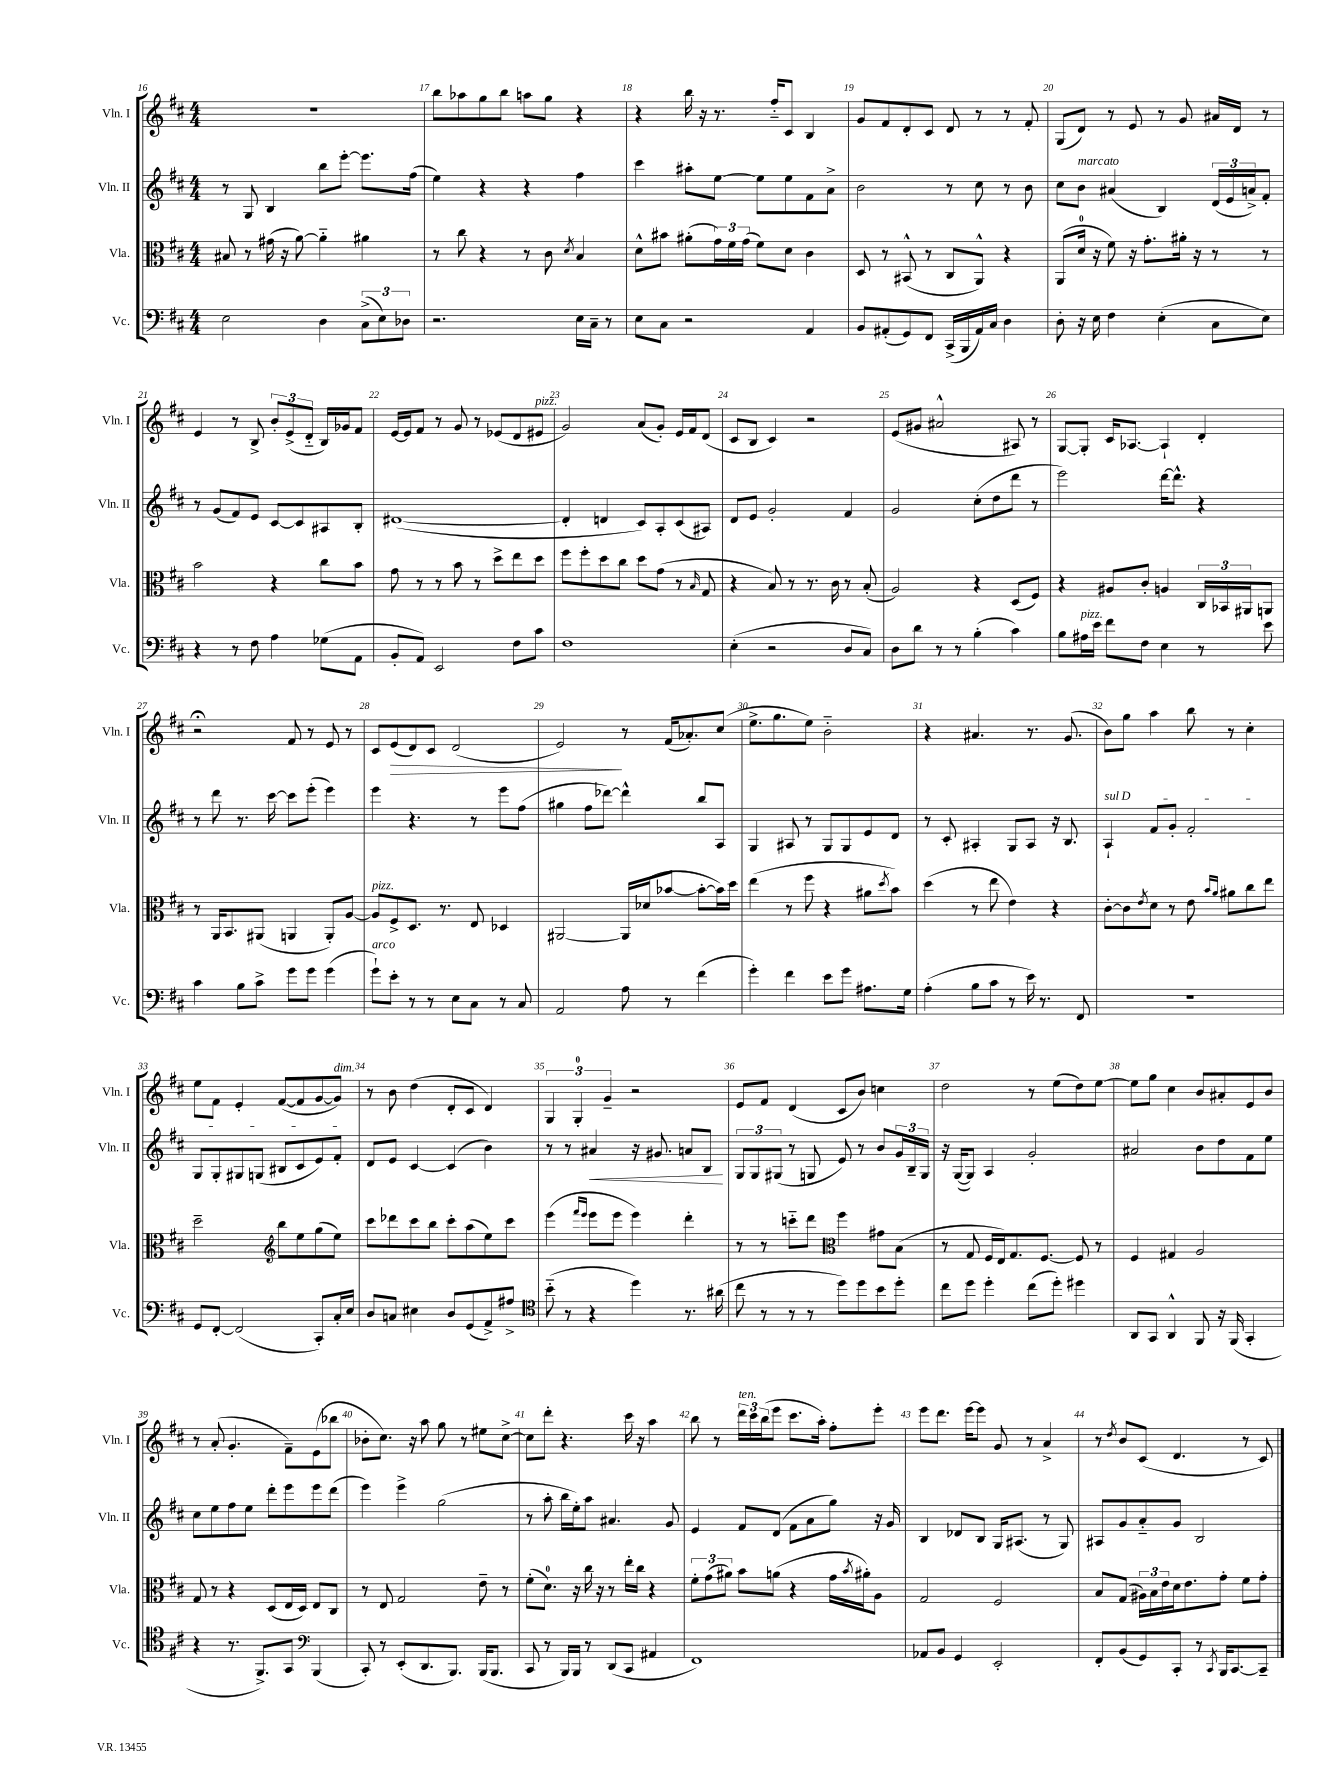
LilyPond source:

<<
\new StaffGroup <<
\new Staff = "s0" \with { instrumentName = "Vln. I" shortInstrumentName = "Vln. I" } {
    \clef treble \key d \major \numericTimeSignature \time 4/4
    R1 |
    b''8 aes''8 g''8 b''8 a''8 g''8 r4 |
    r4 b''16 r16 r8. fis''16-_ cis'8 b4 |
    g'8 fis'8 d'8-. cis'8 d'8 r8 r8 fis'8-. |
    g8( d'8) r8 e'8 r8 g'8 ais'16 d'16 r8 |
    e'4 r8 b8-> \tuplet 3/2 { b'8-. e'8->( d'8-_ } b16) ges'16 fis'8 |
    e'16~ e'16 fis'8 r8 g'8 r8 ees'8( d'8 eis'8^\markup { \italic "pizz." } |
    g'2) a'8( g'8-.) e'16 fis'16 d'8( |
    cis'8 b8 cis'4) r2 |
    e'8( gis'8 ais'2-^ ais8) r8 |
    g8~ g8-. cis'16 aes8.~ aes4-! d'4-. |
    r2\fermata fis'8 r8 e'8 r8 |
    cis'8 e'8\>( d'8) cis'8 d'2( |
    e'2\!) r8 fis'16( aes'8.-.) cis''8( |
    e''8.-> g''8. e''8) b'2-_ |
    r4 ais'4. r8. g'8.( |
    b'8) g''8 a''4 b''8 r8 cis''4-. |
    e''8 fis'8 e'4-. fis'8~( fis'8 g'8~ g'8^\markup { \italic "dim." }) |
    r8 b'8 d''4( d'8-. cis'8 d'4) |
    \tuplet 3/2 { g4 g4-0-. g'4-- } r2 |
    e'8 fis'8 d'4( cis'8 b'8) c''4 |
    d''2 r8 e''8( d''8) e''8~ |
    e''8 g''8 cis''4 b'8 ais'8-. e'8 b'8 |
    r8 a'8-.( g'4.-. fis'8--) e'8( bes''8 |
    bes'8-. cis''8.) r16 a''8 g''8 r8 eis''8 cis''8~-> |
    cis''8 d'''8-. r4. cis'''16 r16 a''4 |
    b''8 r8 \tuplet 3/2 { d'''16^\markup { \italic "ten." } cis'''16 b''16( } e'''8 cis'''8. a''16-.) fis''8-. e'''8-. |
    e'''8 d'''8. e'''16~ e'''8 g'8 r8 a'4-> |
    r8 \acciaccatura { d''8 } b'8 cis'8( d'4. r8 cis'8) \bar "|." |
}
\new Staff = "s1" \with { instrumentName = "Vln. II" shortInstrumentName = "Vln. II" } {
    \clef treble \key d \major \numericTimeSignature \time 4/4
    r8 g8 b4 b''8 e'''8~-. e'''8. fis''16( |
    e''4) r4 r4 fis''4 |
    cis'''4 ais''8-. e''8~ e''8 e''8 fis'8 a'8-> |
    b'2 r8 cis''8 r8 b'8 |
    cis''8 b'8^\markup { \italic "marcato" } ais'4( b4) \tuplet 3/2 { d'16( e'16 a'16->) } fis'8-. |
    r8 g'8( fis'8) e'8 cis'8~ cis'8 ais8 b8-. |
    dis'1~( |
    dis'4-. d'4 cis'8) a8-. cis'8( ais8) |
    d'8 e'8 g'2-. fis'4 |
    g'2 cis''8-.( d''8 d'''8 r8 |
    e'''2) d'''16~ d'''8.-^ r4 |
    r8 d'''8 r8. cis'''16~ cis'''8 e'''8-.( e'''4) |
    e'''4 r4. r8 e'''8 fis''8( |
    gis''4 fis''8 des'''8~) des'''4-^ b''8 a8 |
    g4 ais8 r8 g8 g8 e'8 d'8 |
    r8 cis'8-. ais4-. g8 ais8 r16 b8. |
    \once \override TextSpanner.bound-details.left.text = \markup { \italic "sul D" } a4-!\startTextSpan fis'8 g'8-. fis'2-. |
    g8 g8-. gis8 g8( bis8 cis'8 e'8) fis'8-.\stopTextSpan |
    d'8 e'8 cis'4~ cis'4( b'4) |
    r8 r8 ais'4\< r16 gis'8. a'8 b8\! |
    \tuplet 3/2 { g8 g8 gis8( } r8 g8 e'8) r8 b'8 \tuplet 3/2 { g'16 b16-- g16 } |
    r16 g16~( g8) a4 g'2-. |
    ais'2 b'8 d''8 fis'8 e''8 |
    cis''8 e''8 fis''8 e''8 d'''8-. e'''8 e'''8 d'''8( |
    e'''4) e'''4-> g''2( |
    r8 a''8-. b''16 e''16-.) a''8 ais'4. g'8 |
    e'4 fis'8 d'8( fis'8 a'8 g''8) r16 g'16 |
    b4 des'8 b8 g16 ais8.( r8 g8) |
    ais8 g'8 a'8-_ g'8 b2 \bar "|." |
}
\new Staff = "s2" \with { instrumentName = "Vla." shortInstrumentName = "Vla." } {
    \clef alto \key d \major \numericTimeSignature \time 4/4
    bis8 r8 gis'16( r16 a'8~) a'4-_ ais'4 |
    r8 cis''8 r4 r8 cis'8 \acciaccatura { d'8 } b4 |
    d'8-^ bis'8 ais'8-.( \tuplet 3/2 { g'16) fis'16 g'16( } fis'8) d'8 cis'4 |
    d8 r8 bis,8-^( r8 cis8 a,8-^) r4 |
    a,8( d'16-0 r16 fis'8) r16 g'8.-. ais'16-. r16 r8 r8 |
    b'2 r4 cis''8 b'8 |
    g'8 r8 r8 b'8 r8 d''8-> e''8 d''8 |
    fis''8 fis''8-. d''8 cis''8 d''8 g'8( r8 \grace { b16 } g8 |
    r4 b8) r8 r8. cis'16 r8 b8-.( |
    a2) r4 d8( fis8) |
    r4 ais8 cis'8-. a4 \tuplet 3/2 { cis16 bes,16 ais,16 } a,8 |
    r8 a,16 b,8. ais,8( a,4 a,8-.) a8~ |
    a8^\markup { \italic "pizz." } fis8-> d8. r8. e8 des4 |
    ais,2~ ais,16 des'16( bes'8~ bes'8~-. bes'16) d''16 |
    e''4( r8 fis''8 r4 ais'8 \acciaccatura { d''8 } b'8) |
    d''4( r8 e''8 e'4) r4 |
    cis'8~-. cis'8 \acciaccatura { e'8 } d'8 r8 e'8 \grace { b'16 a'16 } ais'8 cis''8 e''8 |
    d''2-- \clef treble b''8 e''8 g''8( e''8) |
    cis'''8 des'''8 cis'''8 b''8 cis'''8-. a''8( e''8) cis'''8 |
    e'''4( \grace { fis'''16 e'''16 } e'''8 e'''8 e'''4) d'''4-. |
    r8 r8 c'''8-_ d'''8 \clef alto fis''4 gis'8 b8( |
    r8 g8 fis16 e16) g8. fis8.~ fis8 r8 |
    fis4 gis4 a2 |
    g8 r8 r4 d8( e16 d16) e8 cis8 |
    r8 e8 g2 e'8-- r8 |
    fis'8-.( d'8.-0) r16 cis''16 r16 r8 e''16-. cis''16 r4 |
    \tuplet 3/2 { fis'8-. g'8( ais'8) } b'8 a'8( r4 g'16 \acciaccatura { b'8 } ais'16-.) a8 |
    g2 fis2 |
    b8 g8( \tuplet 3/2 { ais16) b16 e'16 } d'16 e'8. g'8-. fis'8 g'8-. \bar "|." |
}
\new Staff = "s3" \with { instrumentName = "Vc." shortInstrumentName = "Vc." } {
    \clef bass \key d \major \numericTimeSignature \time 4/4
    e2 d4 \tuplet 3/2 { cis8->( e8) des8 } |
    r2. e16 cis16-- r8 |
    e8 cis8 r2 a,4 |
    b,8 ais,8-.( g,8) fis,8 cis,16->( b,,16 ais,16) cis16 d4 |
    d8-. r16 e16 fis4 e4-.( cis8 e8) |
    r4 r8 fis8 a4 ges8( a,8 |
    b,8-. a,8) e,2 fis8 cis'8 |
    fis1 |
    e4-.( r2 d8 cis8) |
    d8 d'8 r8 r8 b4-.( cis'4) |
    b8 ais16^\markup { \italic "pizz." } e'16 fis'8 fis8 e4 r8 e'8 |
    cis'4 b8 cis'8-> g'8 g'8 g'4( |
    g'8-!^\markup { \italic "arco" }) e'8-. r8 r8 e8 cis8 r8 cis8 |
    a,2 a8 r8 fis'4( |
    g'4-.) fis'4 e'8 g'8 ais8. g16 |
    a4-.( b8 cis'8 r8 e'16) r8. fis,8 |
    R1 |
    g,8 fis,8~-. fis,2( cis,8-.) cis16-. e16 |
    d8 c8 eis4 d8 g,8( a,8->) ais8-> |
    \clef tenor b'8-_( r8 r4 d''4) r8. ais'16( |
    cis''8 r8 r8 r8 d''8) d''8 b'8 d''8-. |
    cis''8 d''8 d''4-. cis''8( d''8-.) dis''4 |
    a,8 g,8 a,4-^ fis,8 r16 fis,16( g,4-. |
    r4 r8. fis,8.->) g,8 \clef bass b,,4( |
    cis,8-.) r8 e,8-.( d,8. b,,8.) b,,16( b,,8. |
    cis,8 r8 b,,16) b,,16 r8 d,8( cis,8 ais,4 |
    fis,1) |
    aes,8 b,8 g,4 e,2-. |
    fis,8-. b,8( g,8) cis,8-. r8 \acciaccatura { cis,8 } b,,16 cis,8.~ cis,8-- \bar "|." |
}
>>
>>
\layout { \context { \Score currentBarNumber = #16 \override BarNumber.break-visibility = ##(#f #t #t) barNumberVisibility = #all-bar-numbers-visible } }
